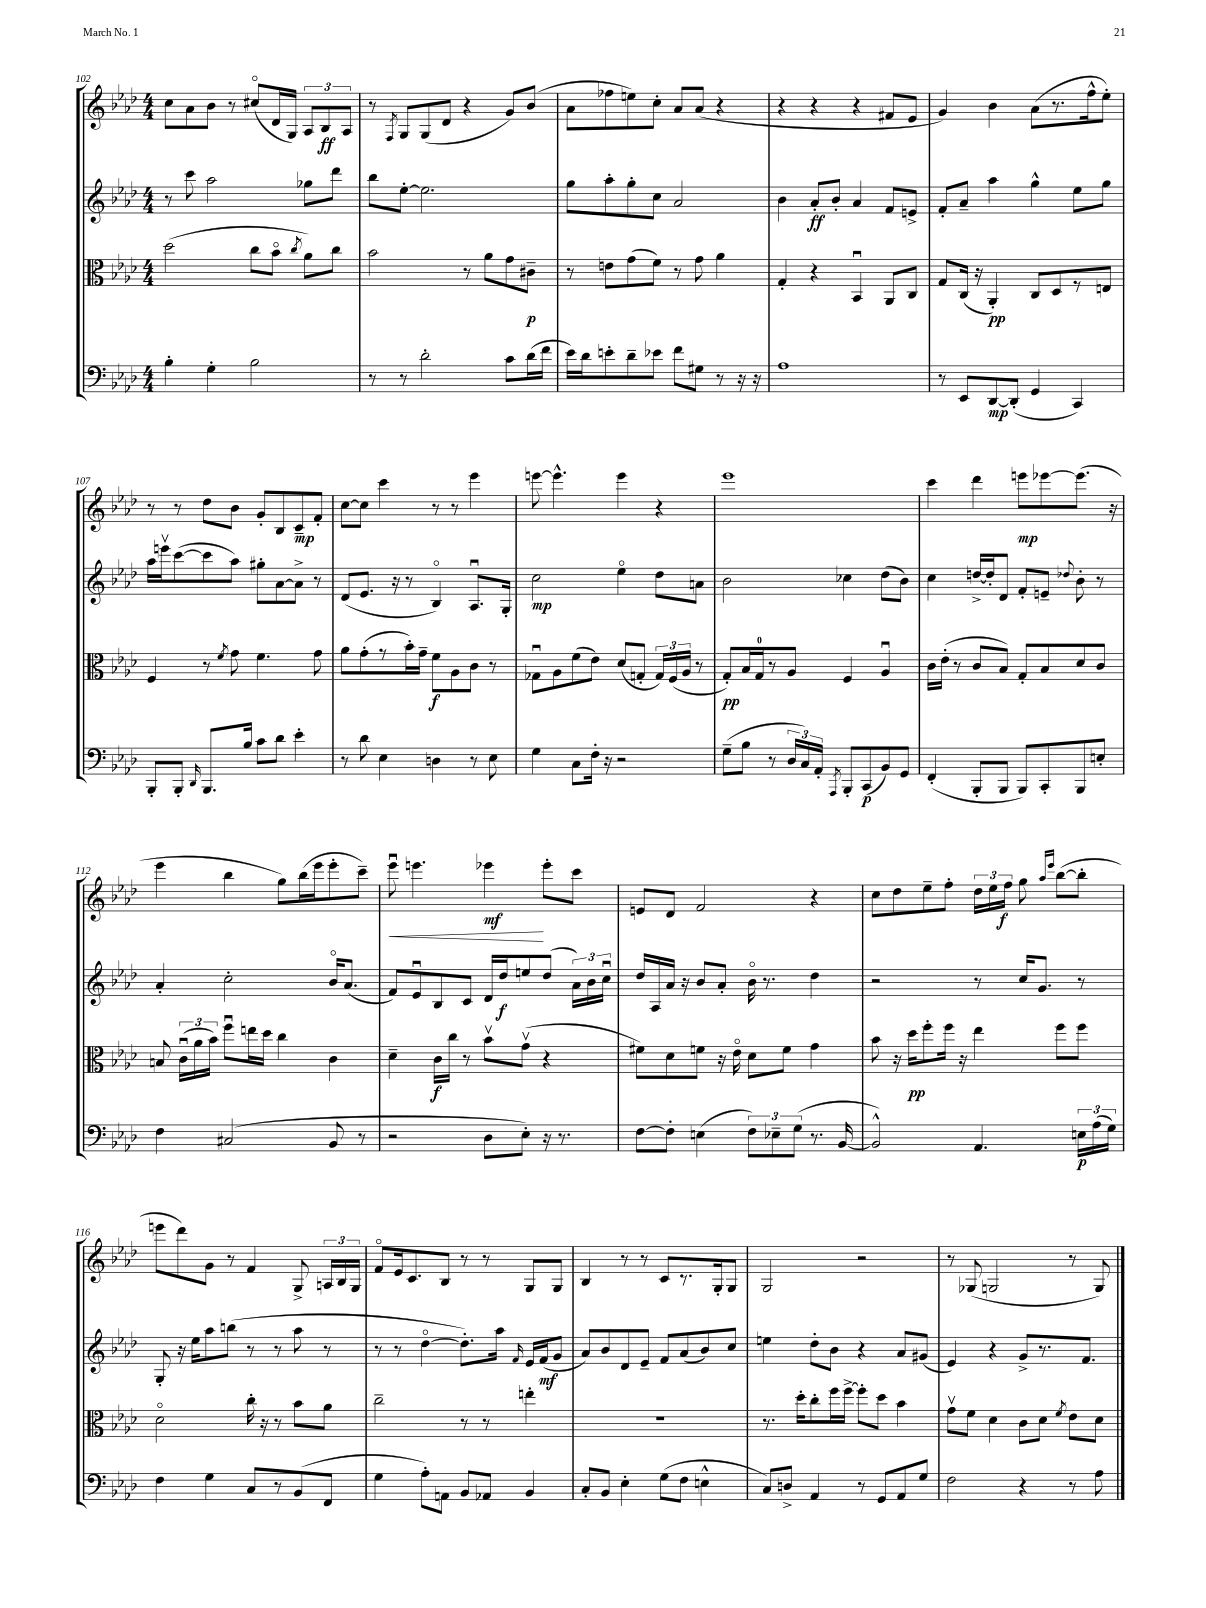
<<
\new StaffGroup <<
\new Staff = "s0" {
    \clef treble \key aes \major \numericTimeSignature \time 4/4
    \autoBeamOff c''8[ aes'8 bes'8] r8 cis''8[\flageolet( des'16 g16]) \tuplet 3/2 { aes8[ bes8\ff aes8] } |
    r8 \acciaccatura { f8 } g8[ g8( des'8] r4 g'8[) bes'8]( |
    aes'8[ fes''8 e''8) c''8]-. aes'8[ aes'8]( r4 |
    r4 r4 r4 fis'8[ ees'8] |
    g'4) bes'4 aes'8[( r8. f''16-^ ees''8]-.) |
    r8 r8 des''8[ bes'8] g'8[-. bes8 c'8--\mp f'8]-. |
    c''8[~ c''8] c'''4 r8 r8 ees'''4 |
    e'''8~ e'''4.-^ e'''4 r4 |
    ees'''1 |
    c'''4 des'''4 e'''8[\mp ees'''8~ ees'''8.]( r16 |
    ees'''4 bes''4 g''8[) bes''16( ees'''16 ees'''8-. c'''8]--) |
    ees'''8\downbow\< e'''4. ees'''4\mf\! ees'''8[-. c'''8] |
    e'8[ des'8] f'2 r4 |
    c''8[ des''8 ees''8-- f''8]-. \tuplet 3/2 { des''16[ ees''16 f''16]\f } g''8 \grace { aes''16[ ees'''16] } bes''8[~( bes''8]-. |
    e'''8[ des'''8) g'8] r8 f'4 g8-> \tuplet 3/2 { a16[ bes16 g16] } |
    f'8[\flageolet ees'16 c'8. bes8] r8 r8 g8[ g8] |
    bes4 r8 r8 c'8[ r8. g16-. g8] |
    g2 r2 |
    r8 ges8( g2 r8 g8) \bar "|." |
}
\new Staff = "s1" {
    \clef treble \key aes \major \numericTimeSignature \time 4/4
    \autoBeamOff r8 c'''8 aes''2 ges''8[ des'''8] |
    bes''8[ ees''8]~-. ees''2. |
    g''8[ aes''8-. g''8-. c''8] aes'2 |
    bes'4 aes'8[-.\ff bes'8]-. aes'4 f'8[ e'8]-> |
    f'8[-. aes'8]-- aes''4 g''4-^ ees''8[ g''8] |
    aes''16[ e'''16\upbow c'''8~( c'''8 aes''8]) gis''8[-. aes'8~ aes'8]-> r8 |
    des'8[( ees'8.] r16 r8 bes4\flageolet) aes8.[\downbow g16]-. |
    c''2\mp ees''4\flageolet des''8[ a'8] |
    bes'2 ces''4 des''8[( bes'8]) |
    c''4 d''16[~-> d''16-. des'8] f'8[-. e'8]-- \appoggiatura { des''8 } bes'8-. r8 |
    aes'4-. c''2-. bes'16[\flageolet aes'8.]( |
    f'8[) ees'8\downbow bes8 c'8] des'16[ des''16\f e''8 des''8]( \tuplet 3/2 { aes'16[) bes'16 c''16]\downbow } |
    des''16[ aes16 aes'16] r16 bes'8[ aes'8]-. bes'16\flageolet r8. des''4 |
    r2 r8 c''16[ g'8.] r8 |
    g8-. r16 ees''16[ aes''8 b''8]( r8 r8 aes''8 r8 |
    r8 r8 des''4~\flageolet des''8.[-.) aes''16] \grace { f'16 } ees'16[ f'16\mf( g'8] |
    aes'8[) bes'8 des'8 ees'8]-- f'8[ aes'8( bes'8) c''8] |
    e''4 des''8[-. bes'8] r4 aes'8[ gis'8]( |
    ees'4) r4 g'8[-> r8. f'8.] \bar "|." |
}
\new Staff = "s2" {
    \clef alto \key aes \major \numericTimeSignature \time 4/4
    \autoBeamOff des''2( c''8[ bes'8]\flageolet \acciaccatura { c''8 } aes'8[) c''8] |
    bes'2 r8 aes'8[ g'8 cis'8]--\p |
    r8 e'8[ g'8( f'8]) r8 g'8 aes'4 |
    g4-. r4 bes,4\downbow aes,8[ c8] |
    g8[ c16]( r16 aes,4-.\pp) c8[ des8 r8 e8] |
    f4 r8 \acciaccatura { f'8 } g'8 f'4. g'8 |
    aes'8[ g'8-.( r8 bes'16-.) g'16]-- f'8[\f aes8 c'8] r8 |
    ges8[\downbow aes8 f'8( ees'8]) des'8[( g8]-. \tuplet 3/2 { g16[) f16( aes16] } r8 |
    g8[-.\pp) bes16 g16-0 r8 aes8] f4 aes4\downbow |
    c'16[ ees'16]-.( r8 c'8[ bes8]) g8[-. bes8 des'8 c'8] |
    b8 \tuplet 3/2 { c'16[\downbow( aes'16 bes'16]) } f''8[\downbow e''16 des''16] c''4 c'4 |
    des'4-- c'16[\f c''16] r8 bes'8[\upbow g'8]\upbow( r4 |
    fis'8[) des'8 f'8] r16 ees'16\flageolet des'8[ f'8] g'4 |
    bes'8 r16 des''16[\pp f''8-. f''16] r16 ees''4 f''8[ f''8] |
    des'2\flageolet c''16-. r16 r8 bes'8[ aes'8] |
    c''2-- r8 r8 e''4-. |
    R1 |
    r8. des''16[-. c''8-. f''16 f''16]~-> f''8[-. des''8] bes'4 |
    g'8[\upbow f'8] des'4 c'8[ des'8] \acciaccatura { f'8 } ees'8[ des'8] \bar "|." |
}
\new Staff = "s3" {
    \clef bass \key aes \major \numericTimeSignature \time 4/4
    \autoBeamOff bes4-. g4-. bes2 |
    r8 r8 des'2-. c'8[ des'16( f'16] |
    ees'16[) des'16 e'8-. des'8-- ees'8] f'8[ gis8] r8 r16 r16 |
    aes1 |
    r8 ees,8[ des,8~\mp des,8]-.( g,4 c,4) |
    bes,,8[-. bes,,8]-. \grace { des,16 } bes,,8.[ bes16] c'8[ des'8] ees'4-. |
    r8 des'8 ees4 d4 r8 ees8 |
    g4 c8[ f16]-. r16 r2 |
    g8[--( bes8] r8 \tuplet 3/2 { des16[ c16) aes,16]-. } \acciaccatura { aes,,8 } bes,,8[-. c,8\p( bes,8) g,8] |
    f,4-.( bes,,8[-. bes,,8] bes,,8[) c,8-. bes,,8 e8]-. |
    f4 cis2( bes,8 r8 |
    r2 des8[ ees8]-.) r16 r8. |
    f8[~ f8]-. e4( \tuplet 3/2 { f8[) ees8-- g8]( } r8. bes,16~ |
    bes,2-^) aes,4. \tuplet 3/2 { e16[\p aes16( g16]) } |
    f4 g4 c8[ r8 bes,8( f,8] |
    g4 aes8[-.) a,8] bes,8[ aes,8] bes,4 |
    c8[-. bes,8] ees4-. g8[( f8] e4-^ |
    c8[) d8]-> aes,4 r8 g,8[ aes,8 g8] |
    f2 r4 r8 aes8 \bar "|." |
}
>>
>>
\layout { \context { \Score currentBarNumber = #102 } }
